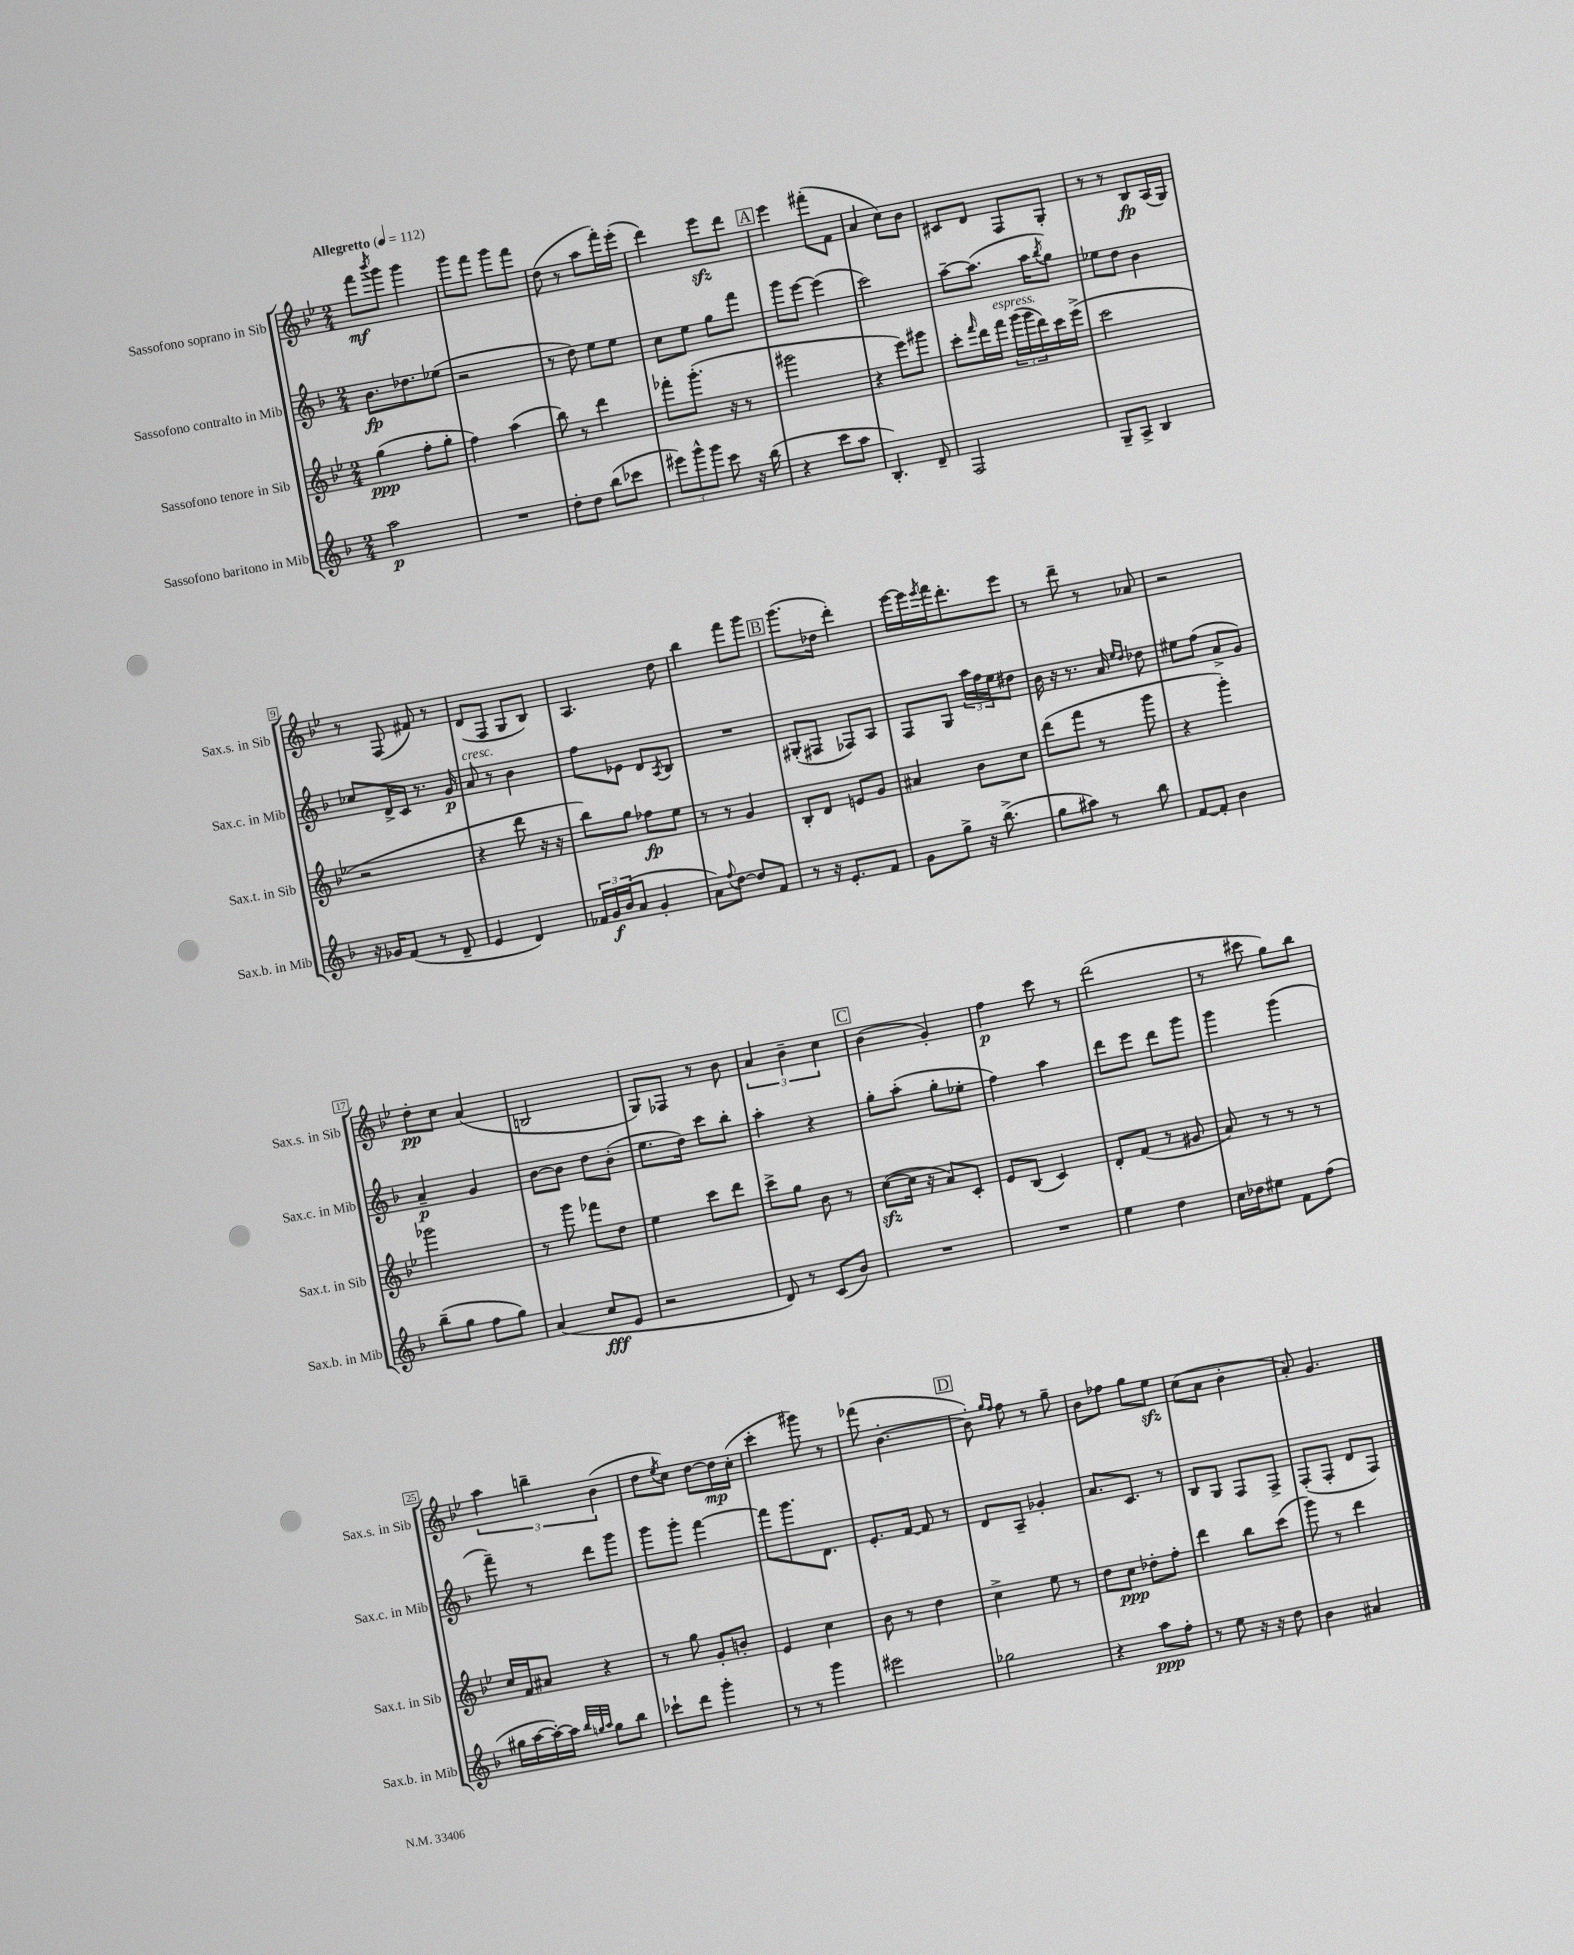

**kern	**kern	**kern	**kern
*staff4	*staff3	*staff2	*staff1
*clefG2	*clefG2	*clefG2	*clefG2
*k[b-]	*k[b-e-]	*k[b-]	*k[b-e-]
*M2/4	*M2/4	*M2/4	*M2/4
*MM112	*MM112	*MM112	*MM112
2aa	(4gg	8.b-	8fff
.	.	.	8qbbb-
.	.	.	8ggg
.	.	8.dd-	.
.	8ff'	.	4ggg
.	8gg'	(8ee-	.
=	=	=	=
2r	4ff)	2r	8ggg
.	.	.	8fff
.	(4aa	.	8ggg
.	.	.	8fff
=	=	=	=
8dd'	8bb-)	8r	(8dd
8dd	8r	8dd)	8r
(8bb-	4ddd	8ee	8aa
8ccc-	.	8ee	16fff')
.	.	.	(16eee-'
=	=	=	=
12eee#)	8fff-'	8cc	4ddd)
12ggg^^	.	.	.
.	(8.ggg'	8ee	.
12ggg	.	.	.
8ccc	.	8gg	8eee-
.	16r	.	.
16r	8r	8fff	8ddd
(16bb-	.	.	.
=	=	=	=
4r	2ggg#	8ggg	4eee-
.	.	[8eee	.
8ccc	.	(4eee]	(8fff#'
8aa	.	.	8f
=	=	=	=
4.B-')	4r	2ccc)	4a
.	8eee-)	.	8cc)
8d~	8ggg#	.	8b-
=	=	=	=
2F	8ccc'	[8aa~	8c#
.	16qqfff	.	.
.	16ddd	(8.aa]	8d
.	16fff	.	.
.	(24ggg	.	8F
.	24ggg	.	.
.	.	16aa	.
.	24ddd)	.	.
.	.	8qbb-	.
.	16ccc	8gg)	8G'
.	(16eee-^	.	.
=	=	=	=
8G~	2ccc	8ee-	8r
8A^	.	8dd	8r
4B-	.	4b-	8B-
.	.	.	(16A
.	.	.	16G)
=	=	=	=
16r	2r	8cc-	8r
16g-	.	.	.
(8f	.	16d^	(8F
.	.	16c	.
8r	.	8.r	8f#)
8d~	.	.	8r
.	.	16g	.
=	=	=	=
4e	4r	8a	(8d
.	.	8r	8F
4d)	8ddd	4b-	8G
.	16r	.	8B-)
.	16r	.	.
=	=	=	=
24f-	8bb-)	8ff	4.A
24g	.	.	.
(24b-	.	.	.
8a	8gg	8e-	.
4g'	8ff-	8d	.
.	.	8qA	.
.	8ee-	8B-	8dd
=	=	=	=
8a)	8r	2r	4bb-
8qqff	.	.	.
[8dd	8r	.	.
8dd]	4g	.	8fff
8f	.	.	8ggg
=	=	=	=
8r	8B-'	(8G#'	(8.ggg
16r	8d	8F#	.
8.e'	.	.	16dd-
.	8e	8F-)	4ddd')
8f	8g	8A	.
=	=	=	=
8g	4a#	8F	[16eee-
.	.	.	16eee-]
.	.	.	8qeee-
8gg^	.	8G	16fff
.	.	.	8.ddd'
16r	8b-	24aa	.
.	.	24ff	.
(8.bb-^	.	.	.
.	.	24ee	.
.	8cc	8dd#	8eee-
=	=	=	=
8gg	(8ddd	16b-	8r
.	.	16r	.
8aa#)	8fff	8.r	8ddd~
8r	8r	.	8r
.	.	16a	.
.	.	16qqee	.
.	.	16qqdd	.
8bb-	8ggg	8dd-	8a-
=	=	=	=
[8f	4r	8ee#	2r
8f']	.	(8ff	.
4b-	4ggg')	8a^	.
.	.	8g)	.
=	=	=	=
(8bb-~	2ggg-	4a~	8dd'
8gg	.	.	8cc
8ff	.	4g	(4a
8gg)	.	.	.
=	=	=	=
(4a	8r	[8b-	2B
.	8ggg	8b-]	.
8cc	8fff-	8dd	.
8e	8dd	(8b-'	.
=	=	=	=
2r	4ee-	8.ee	8G)
.	.	.	8F-
.	.	16dd)	.
.	8ccc	8ccc	8r
.	8ddd	8bb-'	8b-
=	=	=	=
8d)	8ccc^	4aa'	6a
8r	8gg	.	.
.	.	.	6b-~
(8c	8b-	4r	.
.	.	.	6cc
8b-)	8r	.	.
=	=	=	=
2r	([8cc	8gg'	(4b-
.	16cc]	(8aa'	.
.	16r	.	.
.	8a)	8gg'	4g')
.	8c'	8ee-'	.
=	=	=	=
2r	8e-	4ff)	4ff
.	(8B-	.	.
.	4c)	4aa	8ccc
.	.	.	8r
=	=	=	=
4ee	8d'	8ddd	(2ddd
.	(8f	8eee	.
4dd	8r	8ddd	.
.	8g#	8ggg	.
=	=	=	=
16cc	8a)	4ggg	8r
16dd-	.	.	.
8ee#	8r	.	8ccc#
8f	8r	(4ggg	8gg)
(8ff	8r	.	8bb-
=	=	=	=
16gg#	16cc	8fff~)	6aa
[16aa	16f	.	.
16aa'_)	8a#	8r	.
.	.	.	6bb~
16aa]	.	.	.
32qqbb-	.	.	.
32qqgg	.	.	.
32qqaa	.	.	.
8gg	4r	8ddd	.
.	.	.	(6b-
8bb-	.	8ggg	.
=	=	=	=
8ccc-`	8r	8ggg	8dd
.	.	.	8qee-
8ddd	8gg	8ggg'	8cc)
4ggg'	8g'	[4fff	[8dd
.	8b'	.	16dd]
.	.	.	(16cc'
=	=	=	=
8r	4e-	8fff]	4ccc'
8r	.	8.ggg	.
4ggg	4cc	.	8ggg#)
.	.	8.d	.
.	.	.	8r
=	=	=	=
2eee#	8b-	8.e'	(8fff-
.	8r	.	[4.b-'
.	.	[16f	.
.	4dd	8f]	.
.	.	8r	.
=	=	=	=
2gg-	4cc^	8d	8b-'])
.	.	.	16qqgg
.	.	.	16qqff
.	.	8A~	8ff
.	8ee-	4g-'	8r
.	8r	.	8gg~
=	=	=	=
4r	8dd	8.a	8b-
.	8cc	.	8ff-
.	.	8.c	.
8aa	8dd-'	.	8gg
8ff'	8ff'	8r	8ee-
=	=	=	=
8r	4ddd	8B-	(8cc
8ee	.	8G	8a
16r	8bb-	8F	4b-'
16r	.	.	.
8dd	(8ccc	8F^	.
=	=	=	=
4b-	8ggg)	(8F'	8a')
.	8r	8F'	4.g
4a#	4ddd	8d	.
.	.	8F)	.
==	==	==	==
*-	*-	*-	*-
